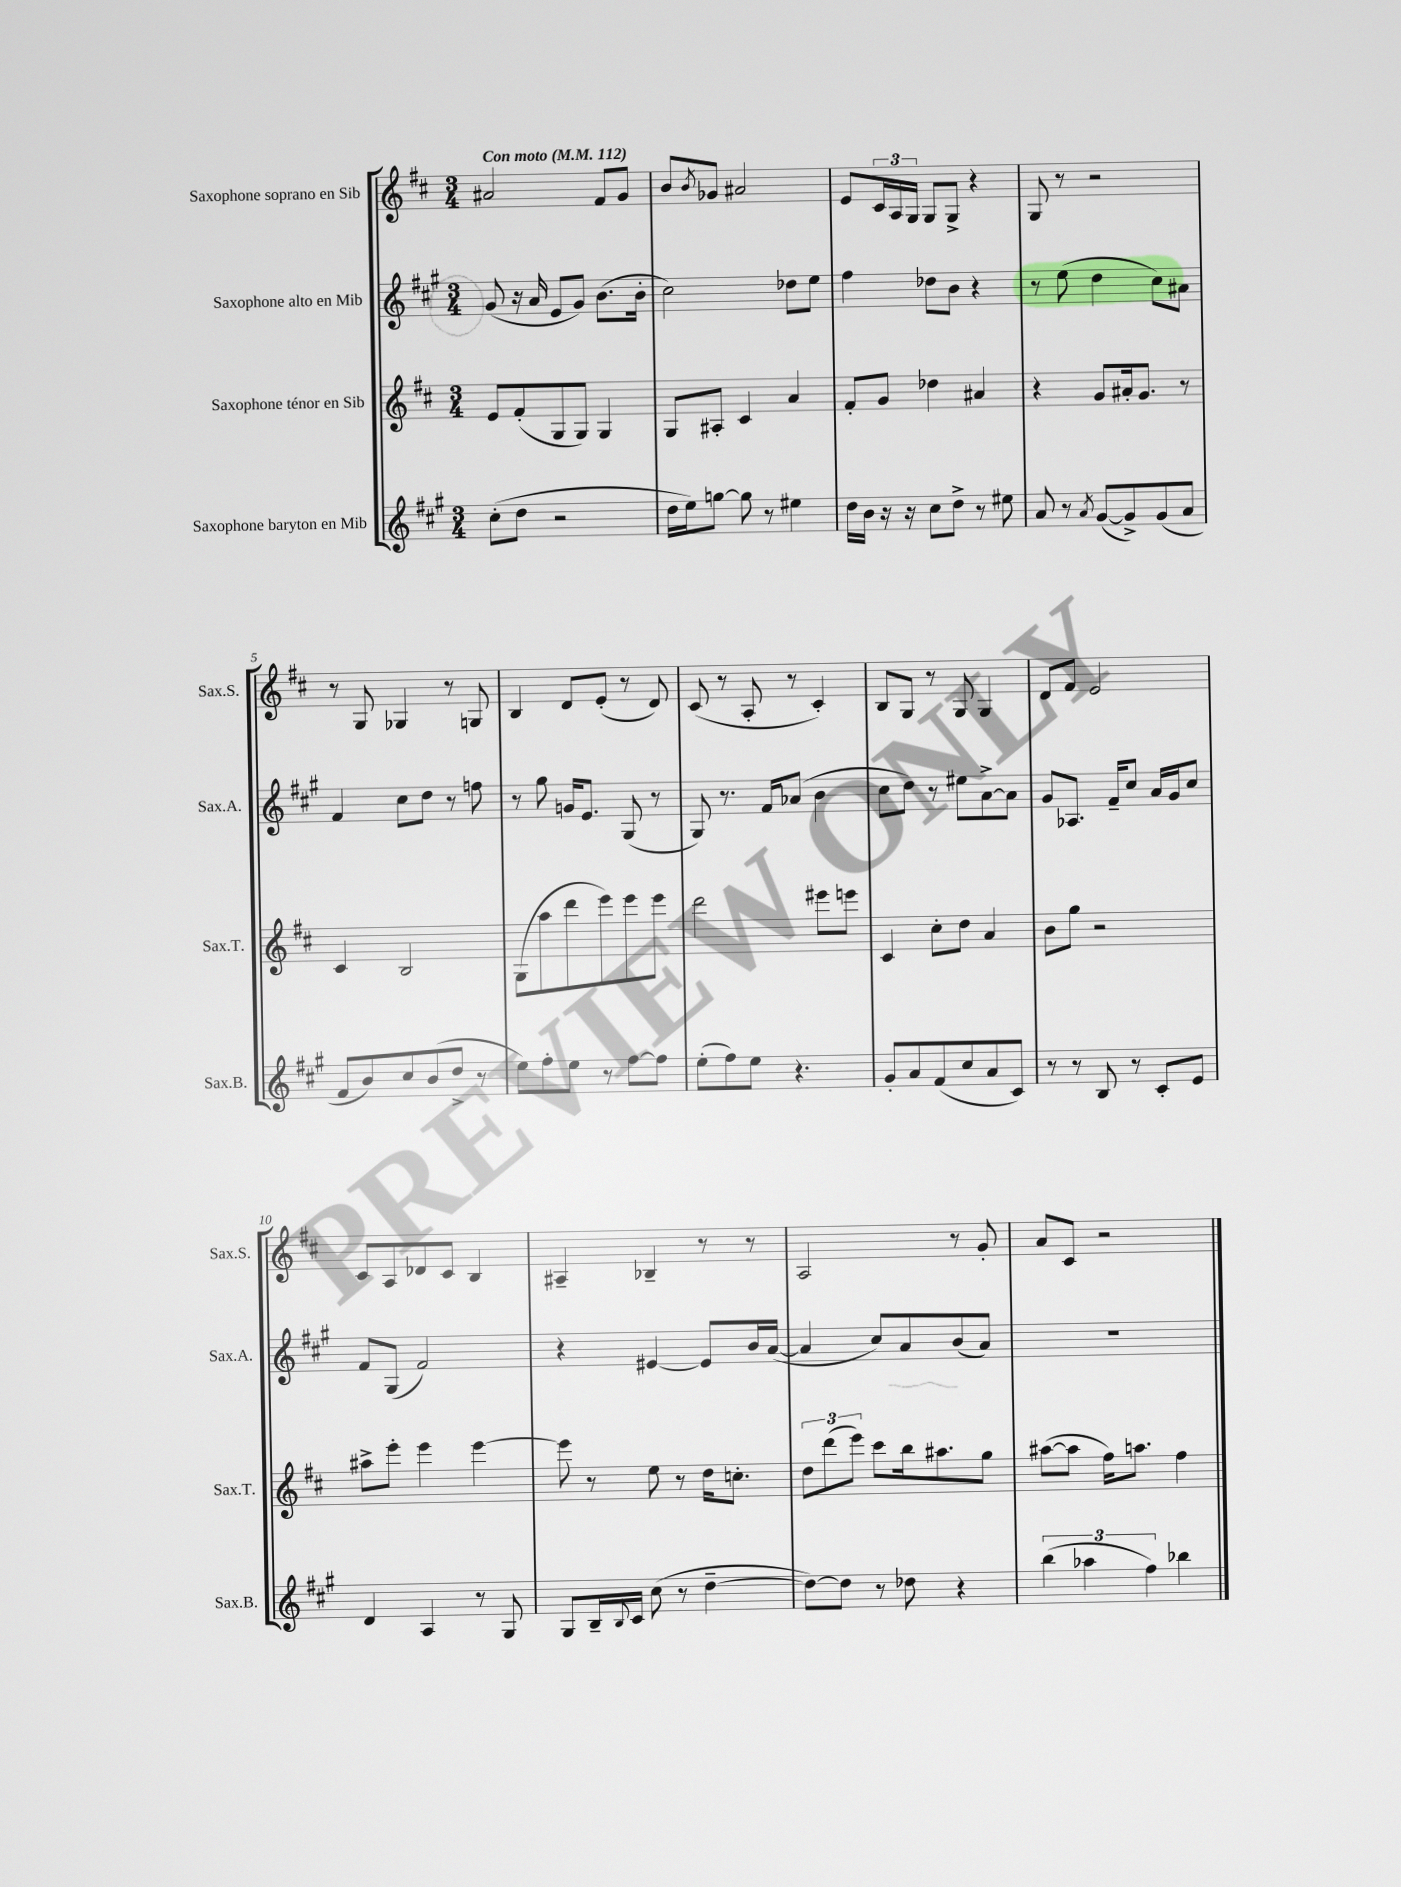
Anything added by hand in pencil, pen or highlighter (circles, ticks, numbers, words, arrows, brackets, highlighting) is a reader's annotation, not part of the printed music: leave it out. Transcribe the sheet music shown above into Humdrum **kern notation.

**kern	**kern	**kern	**kern
*staff4	*staff3	*staff2	*staff1
*clefG2	*clefG2	*clefG2	*clefG2
*k[f#c#g#]	*k[f#c#]	*k[f#c#g#]	*k[f#c#]
*M3/4	*M3/4	*M3/4	*M3/4
*MM112	*MM112	*MM112	*MM112
(8cc#'	8e	(8g#	2a#
8dd	(8f#'	16r	.
.	.	16a	.
2r	8G	8e	.
.	8G)	8g#)	.
.	4G	(8.b	8f#
.	.	.	8g
.	.	16b'	.
=	=	=	=
16dd	8G	2cc#)	8b
16ee)	.	.	.
.	.	.	8qb
[8gg	8A#'	.	8g-
8gg]	4c#	.	2a#
8r	.	.	.
4ee#	4a	8dd-	.
.	.	8ee	.
=	=	=	=
16dd	8f#'	4ff#	8e
16b	.	.	.
16r	8g	.	24c#
.	.	.	24A
16r	.	.	.
.	.	.	24G
8cc#	4dd-	8dd-	8G
8dd^	.	8b	8G^
8r	4a#	4r	4r
8ee#	.	.	.
=	=	=	=
8a	4r	8r	8G
8r	.	(8ee	8r
8qa	.	.	.
([8g#	8g	4dd	2r
8g#^])	16a#'	.	.
.	8.g	.	.
(8g#	.	8cc#)	.
8a	8r	8a#	.
=	=	=	=
8f#	4c#	4f#	8r
8b)	.	.	8G
8cc#	2B	8cc#	4G-
(8b	.	8dd	.
8dd^	.	8r	8r
8r	.	8ff	8G
=	=	=	=
8ee)	(8G	8r	4B
8ff#'	8aa	8gg#	.
8ee	8ddd	16g	8d
.	.	8.e	.
8r	8eee)	.	(8e'
[8ff#	8eee	(8G#	8r
8ff#]	8eee	8r	8d)
=	=	=	=
(8ee'	2ddd	8G#)	(8c#
8ff#)	.	8.r	8r
8ee	.	.	8A'
.	.	16f#	.
4.r	.	(8a-	8r
.	8eee#	4b	4c#')
.	8eee	.	.
=	=	=	=
8g#'	4c#	8cc#	8B
8a	.	8dd)	8G
(8f#	8cc#'	8r	8r
8cc#	8dd	8ee#	8G
8a	4a	[8a^	4G
8c#)	.	8a]	.
=	=	=	=
8r	8b	8g#	8d
8r	8gg	8.A-	8f#
8B	2r	.	2e
.	.	16f#~	.
8r	.	8cc#	.
8c#'	.	16a	.
.	.	16g#	.
8e	.	8cc#	.
=	=	=	=
4d	8aa#^	8f#	8c#
.	8eee'	(8G#	8A
4A	4eee	2f#)	8d-
.	.	.	8c#
8r	[4eee	.	4B
8G#	.	.	.
=	=	=	=
8G#	8eee]	4r	4A#~
16B~	8r	.	.
8qqB	.	.	.
16c#	.	.	.
(8cc#	8ee	[4e#	4B-~
8r	8r	.	.
[4dd~	16dd	8e#]	8r
.	8.cc'	.	.
.	.	16b	8r
.	.	([16a	.
=	=	=	=
8dd_)	12dd	4a]	2A
.	(12ddd	.	.
8dd]	.	.	.
.	12eee)	.	.
8r	8ccc#	8cc#)	.
8dd-	16bb	8a	.
.	8.aa#	.	.
4r	.	(8b	8r
.	8gg	8a)	8g'
=	=	=	=
(6bb	([8aa#	2.r	8a
.	8aa#]	.	8c#
6aa-	.	.	.
.	16ff#)	.	2r
.	8.aa	.	.
6ff#)	.	.	.
4bb-	4ff#	.	.
==	==	==	==
*-	*-	*-	*-
